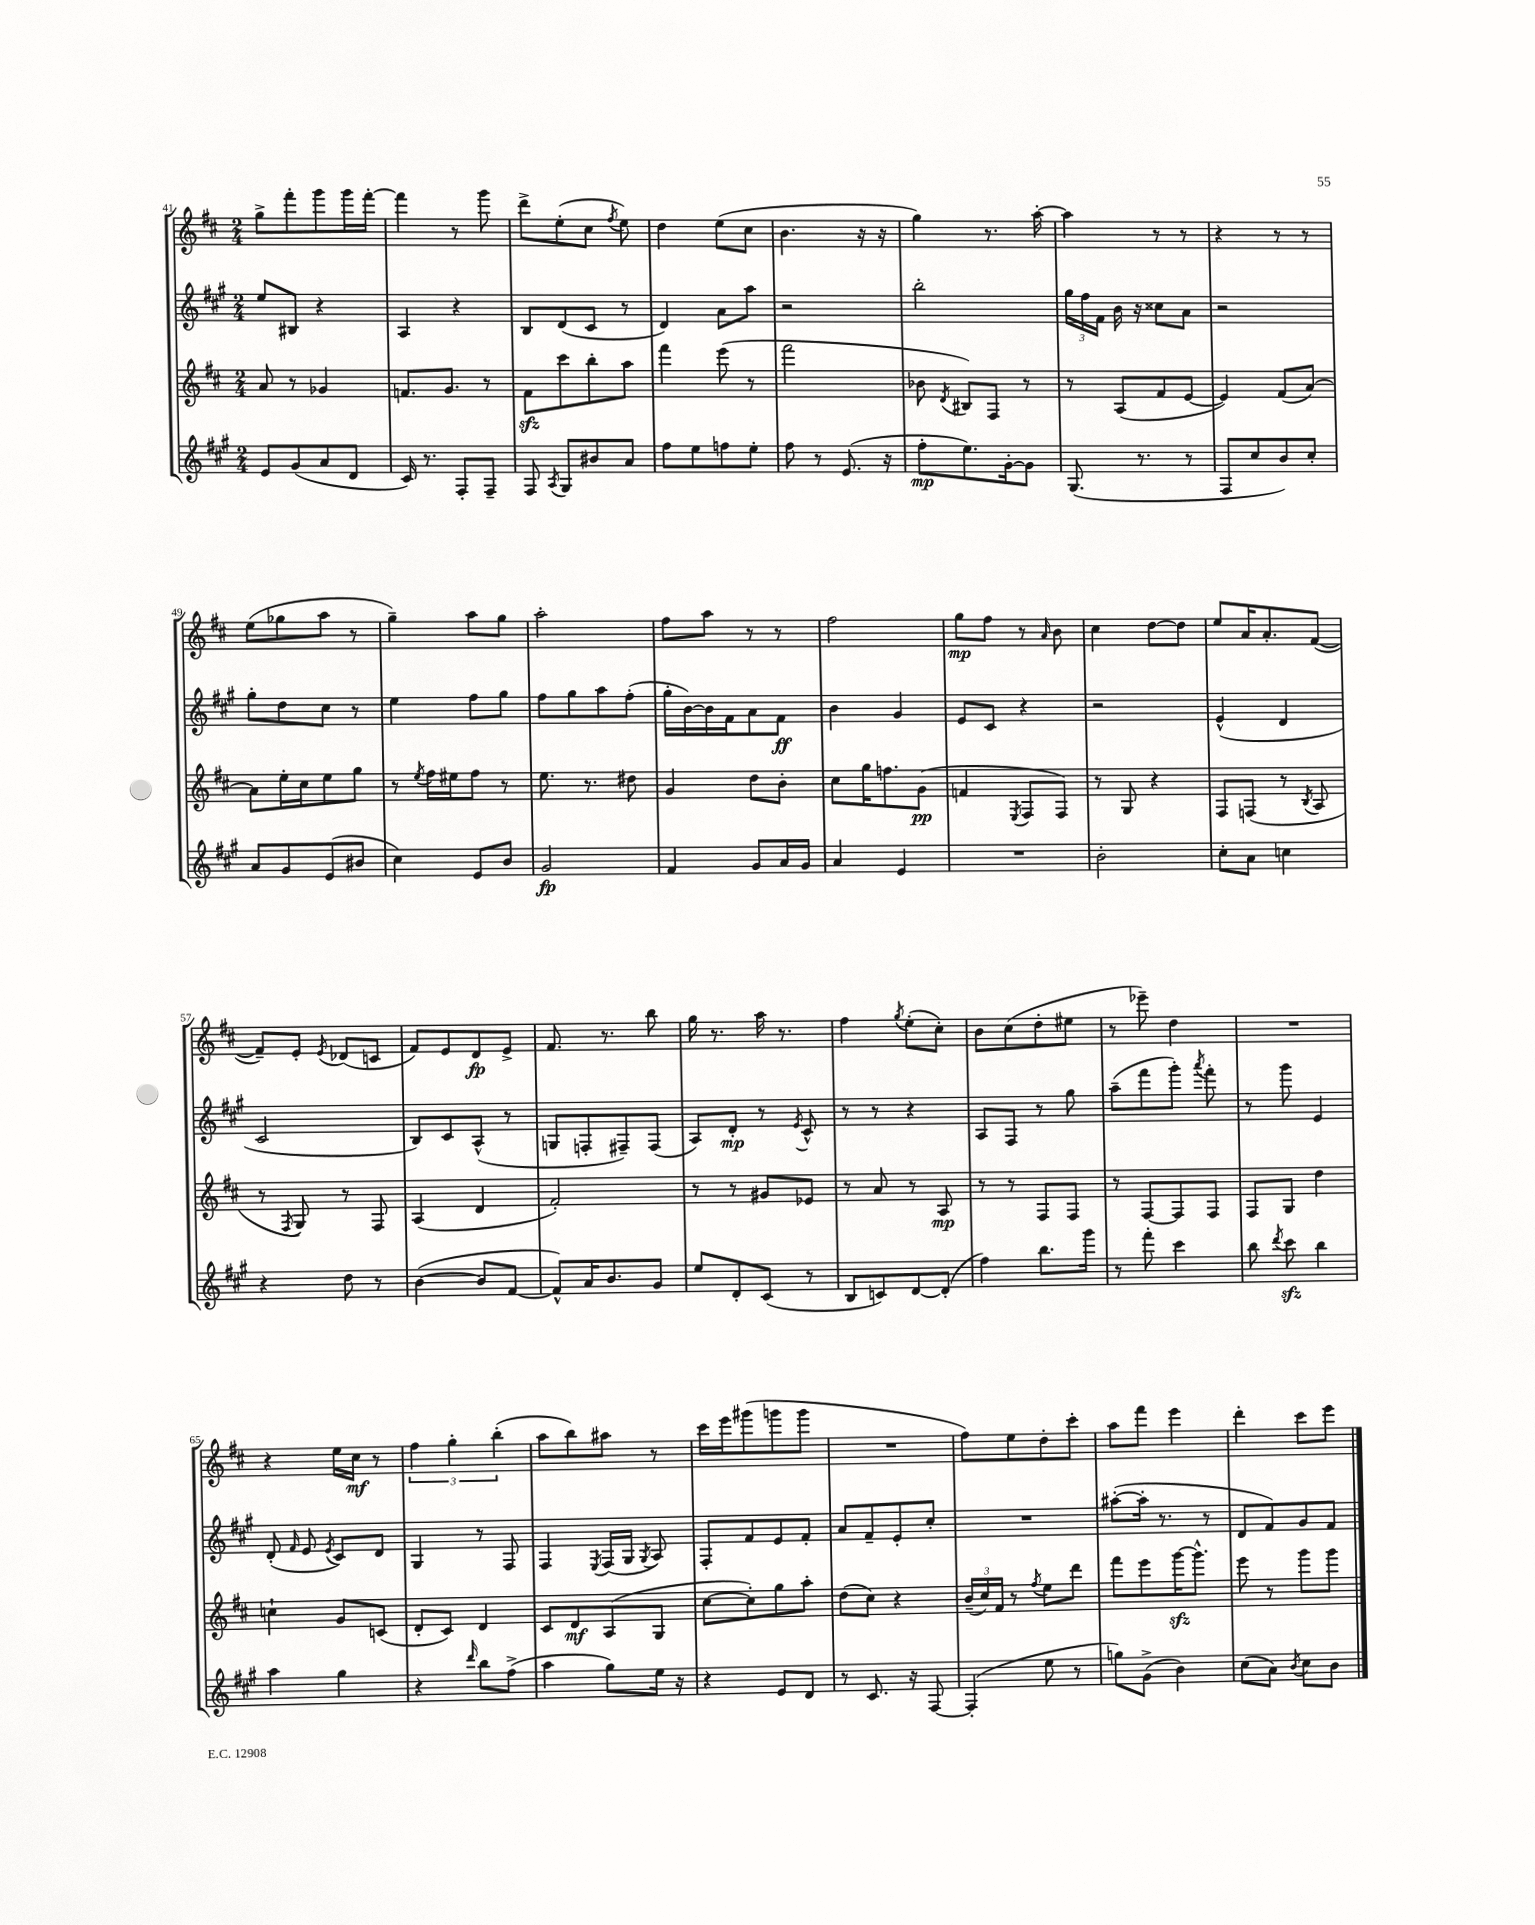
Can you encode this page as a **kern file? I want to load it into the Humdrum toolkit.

**kern	**kern	**kern	**kern
*staff4	*staff3	*staff2	*staff1
*clefG2	*clefG2	*clefG2	*clefG2
*k[f#c#g#]	*k[f#c#]	*k[f#c#g#]	*k[f#c#]
*M2/4	*M2/4	*M2/4	*M2/4
8e/L	8a/	8ee/L	8gg^\L
(8g#/	8r	8B#/J	8fff#'\
8a/	4g-/	4r	8ggg\
8d/J	.	.	16ggg\L
.	.	.	[16fff#'\JJ
=	=	=	=
16c#/)	8.f/L	4A/	4fff#\]
8.r	.	.	.
.	8.g/J	.	.
8F#'/L	.	4r	8r
8F#~/J	8r	.	8ggg\
=	=	=	=
8F#/	8f#\L	8B/L	8ddd^\L
8qA/	.	.	.
8G#/L	8ccc#\	(8d/	(8ee'\
8b#/	8bb'\	8c#/J	8cc#\J
.	.	.	8qff#/
8a/J	8aa\J	8r	8ee\)
=	=	=	=
8ff#\L	4fff#\	4d/)	4dd\
8ee\	.	.	.
8ff\	(8eee\	8a\L	(8ee\L
8ee'\J	8r	8aa\J	8cc#\J
=	=	=	=
8ff#\	2fff#\	2r	4.b\
8r	.	.	.
(8.e/	.	.	.
.	.	.	16r
16r	.	.	16r
=	=	=	=
8ff#'\L	8b-\	2bb'\	4gg\)
.	8qd/	.	.
8.ee\)	8B#/L)	.	.
.	8F#/J	.	8.r
[16g#'\k	.	.	.
8g#\]J	8r	.	.
.	.	.	[16aa'\
=	=	=	=
(8.G#/	8r	24gg#\LL	4aa\]
.	.	24ff#\	.
.	.	24f#\JJ	.
.	(8A/L	16b\	.
8.r	.	16r	.
.	8f#/	8cc##\L	8r
8r	[8e/J	8a\J	8r
=	=	=	=
8F#/L	4e/])	2r	4r
8cc#/	.	.	.
8b/)	(8f#/L	.	8r
8cc#'/J	[8a/J)	.	8r
=	=	=	=
8a/L	8a\]L	8gg#'\L	(8ee\L
8g#/	16ee'\L	8dd\	8gg-\
.	16cc#\J	.	.
(8e/	8ee\	8cc#\J	8aa\J
8b#/J	8gg\J	8r	8r
=	=	=	=
4cc#\)	8r	4ee\	4gg~\)
.	8qee/	.	.
.	16ff#\LL	.	.
.	16ee#\J	.	.
8e/L	8ff#\J	8ff#\L	8aa\L
8b/J	8r	8gg#\J	8gg\J
=	=	=	=
2g#/	8.ee\	8ff#\L	2aa'\
.	.	8gg#\	.
.	8.r	.	.
.	.	8aa\	.
.	8dd#\	(8ff#'\J	.
=	=	=	=
4f#/	4g/	16gg#'\LL	8ff#\L
.	.	[16b\)	.
.	.	16b\]	8aa\J
.	.	16f#\J	.
8g#/L	8dd\L	8a\	8r
16a/L	8b'\J	8f#\J	8r
16g#/JJ	.	.	.
=	=	=	=
4a/	8cc#\L	4b\	2ff#\
.	16gg\K	.	.
.	8.ff\	.	.
4e/	.	4g#/	.
.	(8g\J	.	.
=	=	=	=
2r	4f/	8e/L	8gg\L
.	.	8c#/J	8ff#\J
.	8qE/	.	.
.	8F#/L	4r	8r
.	.	.	16qqa/
.	8F#/J)	.	8b\
=	=	=	=
2b'\	8r	2r	4cc#\
.	8G/	.	.
.	4r	.	[8dd\L
.	.	.	8dd\]J
=	=	=	=
8cc#'\L	8F#/L	(4e^^/	8ee/L
8a\J	(8F/J	.	16a/K
.	.	.	8.a'/
4cc\	8r	4d/	.
.	8qB/	.	.
.	8A/	.	([8f#/J
=	=	=	=
4r	8r	2c#/	8f#~/]L)
.	8qF#/	.	.
.	8G/)	.	8e'/J
.	.	.	8qe/
8dd\	8r	.	(8d-/L
8r	8F#/	.	8c/J
=	=	=	=
([4b\	(4A/	8B/L)	8f#/L)
.	.	8c#/	8e/
8b/]L	4d/	(8A^^/J	8d/
[8f#/J	.	8r	8e^/J
=	=	=	=
8f#^^/]L)	2f#'/)	8G/L	8.f#/
16a/K	.	8F'/	.
8.b/	.	.	8.r
.	.	8F#~/)	.
8g#/J	.	(8F#/J	8bb\
=	=	=	=
8ee/L	8r	8A/L)	16gg\
.	.	.	8.r
8d'/	8r	8d'/J	.
(8c#/J	8g#/L	8r	16aa\
.	.	.	8.r
.	.	8qe/	.
8r	8e-/J	8c#^^/	.
=	=	=	=
8B/L	8r	8r	4ff#\
8c/)	8a/	8r	.
.	.	.	8qgg/
[8d/	8r	4r	(8ee'\L
(8d'/]J	8A/	.	8cc#'\J)
=	=	=	=
4ff#\)	8r	8A/L	8b\L
.	8r	8F#/J	(8cc#\
8.bb\L	8F#/L	8r	8dd'\
.	8F#/J	8gg#\	8ee#\J
16ggg#\Jk	.	.	.
=	=	=	=
8r	8r	(8aa~\L	8r
8fff#'\	[8F#/L	8fff#\	8eee-~\)
4ccc#\	8F#/]	8ggg#'\J)	4dd\
.	.	8qaaa/	.
.	8F#/J	8fff#'\	.
=	=	=	=
8bb\	8F#/L	8r	2r
8qddd/	.	.	.
8ccc#\	8G/J	8ggg#\	.
4bb\	4dd\	4e/	.
=	=	=	=
4aa\	4cc`\	(8d'/	4r
.	.	16qqf#/	.
.	.	8e/	.
.	.	8qe/	.
4gg#\	8g/L	8c#/L)	16ee\LL
.	.	.	16cc#\JJ
.	(8c/J	8d/J	8r
=	=	=	=
4r	8d'/L	4G#/	6ff#\
.	8c#/J)	.	.
.	.	.	6gg'\
16qqddd/	.	.	.
8bb\L	4d/	8r	.
.	.	.	(6bb'\
(8ff#^\J	.	8F#/	.
=	=	=	=
4aa\	8c#/L	4F#/	8aa\L
.	8d/	.	8bb\)
.	.	8qE/	.
8gg#\L)	(8A/	(16F#/LL	8aa#\J
.	.	16G#/JJ	.
.	.	8qG#/	.
16ee\Jk	8G/J	8A/)	8r
16r	.	.	.
=	=	=	=
4r	[8cc#\L	8F#'/L	16ccc#\LL
.	.	.	16eee\J
.	8cc#'\])	8f#/	(8ggg#\
8e/L	8gg\	8e/	8ggg\
8d/J	8aa'\J	8f#'/J	8ggg\J
=	=	=	=
8r	(8dd\L	8a/L	2r
8.c#/	8cc#\J)	8f#~/	.
.	4r	8e'/	.
16r	.	.	.
[8F#/	.	8cc#'/J	.
=	=	=	=
(4F#'/]	(24b~/LL	2r	8ff#\L)
.	24cc#/)	.	.
.	24f#/JJ	.	.
.	8r	.	8ee\
.	8qff#/	.	.
8ee\	8ee\L	.	8dd'\
8r	8ddd\J	.	8ccc#'\J
=	=	=	=
8gg\L)	8fff#\L	([8aa#'\L	8aa\L
(8g#^\J	8eee\	16aa#'\]Jk	8fff#\J
.	.	8.r	.
4b\)	[16ggg\K	.	4eee\
.	8.ggg^^\]J	.	.
.	.	8r	.
=	=	=	=
(8cc#\L	8eee\	8d/L	4ddd'\
8a\J)	8r	8f#/)	.
8qb/	.	.	.
8cc#\L	8ggg\L	8g#/	8ccc#\L
8b\J	8ggg\J	8f#/J	8eee\J
==	==	==	==
*-	*-	*-	*-
